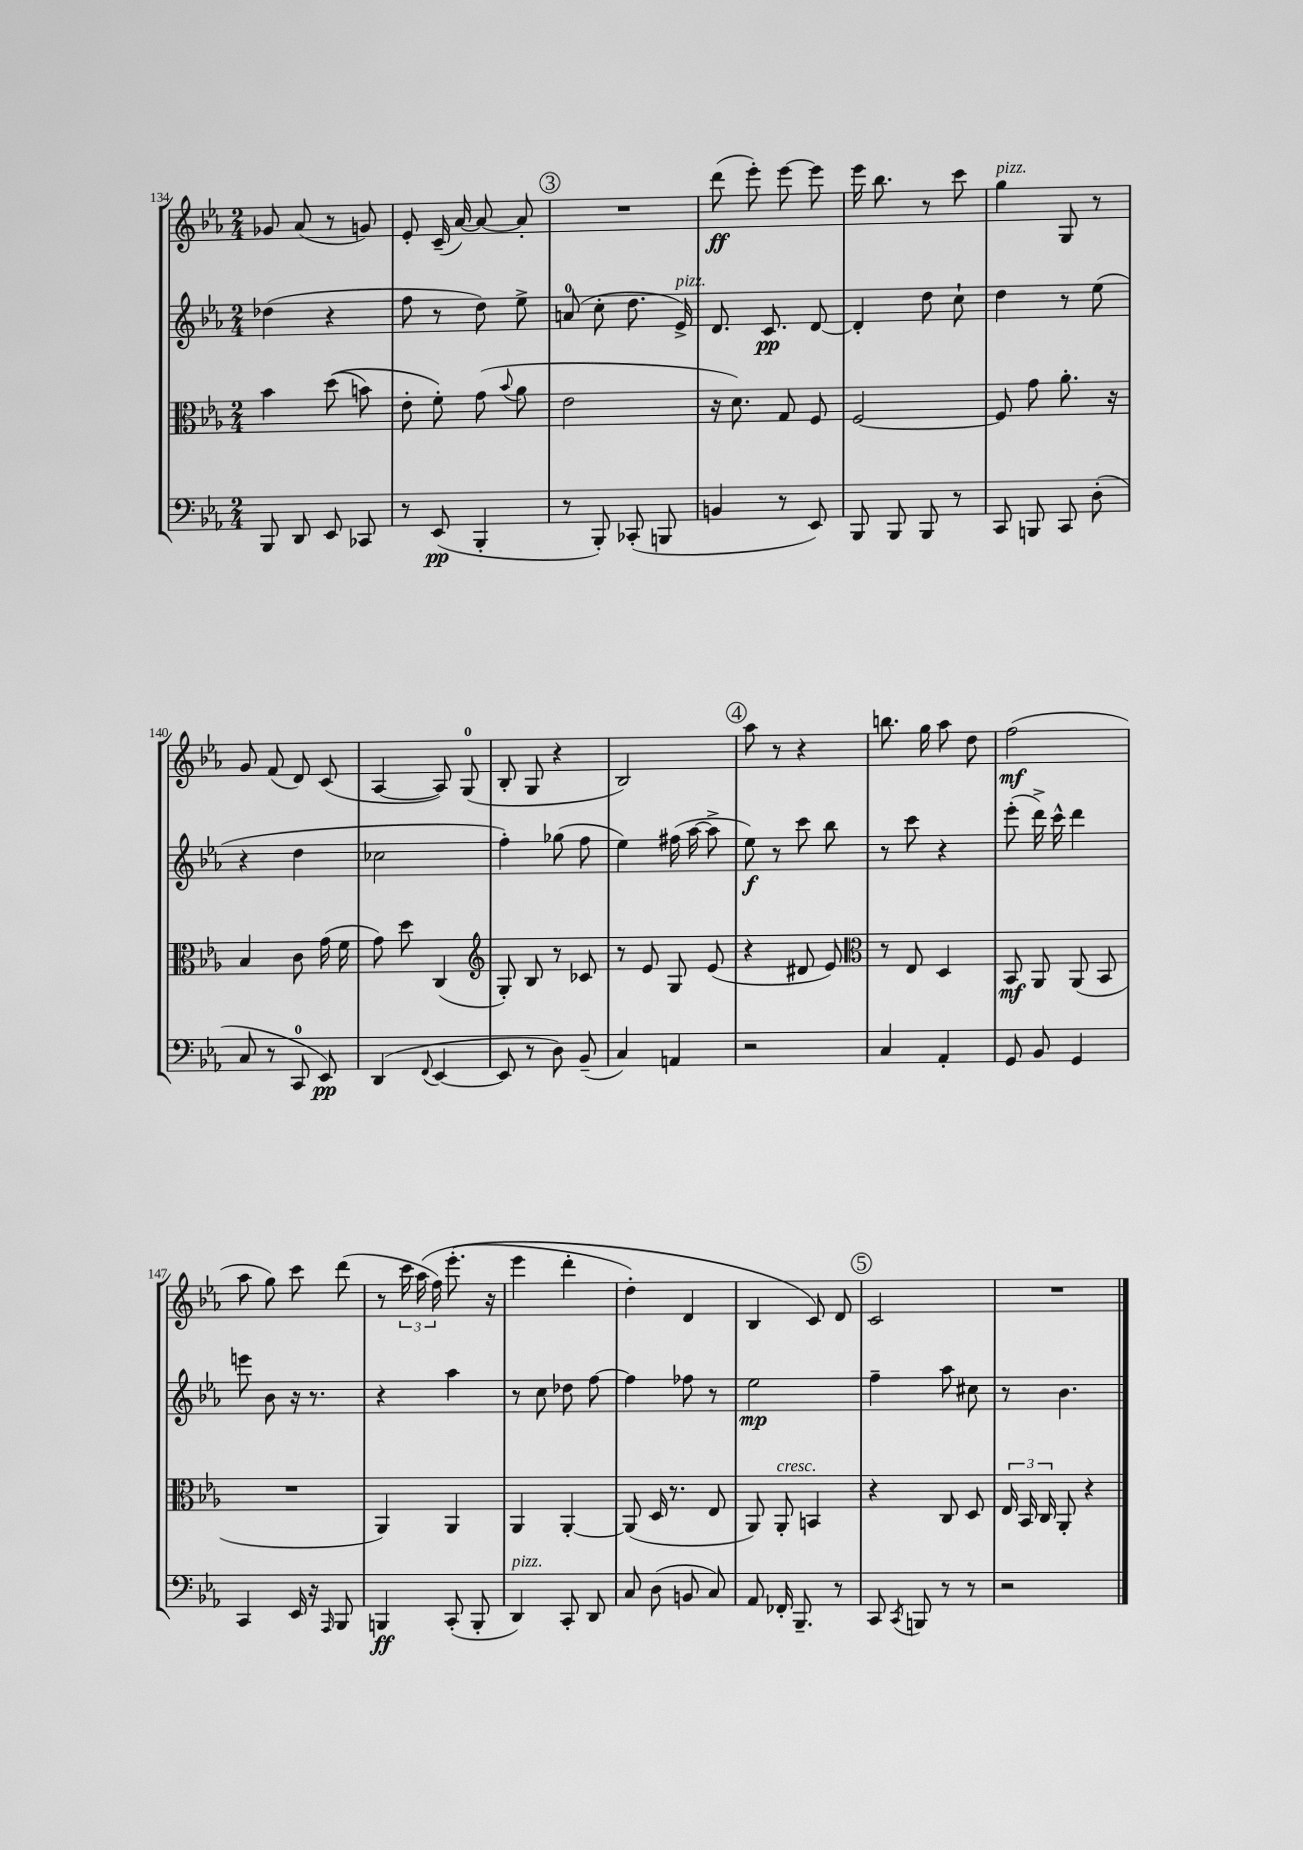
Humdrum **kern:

**kern	**kern	**kern	**kern
*staff4	*staff3	*staff2	*staff1
*clefF4	*clefC3	*clefG2	*clefG2
*k[b-e-a-]	*k[b-e-a-]	*k[b-e-a-]	*k[b-e-a-]
*M2/4	*M2/4	*M2/4	*M2/4
8BBB-	4b-	(4dd-	8g-
8DD	.	.	(8a-
8EE-	&((8dd	4r	8r
8CC-	8b)	.	8g)
=	=	=	=
8r	8e-'	8ff	8e-'
(8EE-	8f'&)	8r	(16c~
.	.	.	[16a-)
4BBB-'	(8g	8dd)	8a-_
.	8qqb-	.	.
.	8a-	8ee-^	8a-']
=	=	=	=
8r	2e-	(8a	2r
8BBB-')	.	8cc'	.
(8CC-'	.	8.dd	.
8BBB	.	.	.
.	.	16e-^)	.
=	=	=	=
4BB	16r	8.d	(8ddd
.	8.d)	.	.
.	.	.	8eee-')
.	.	8.c	.
8r	8G	.	[8eee-
8EE-)	8F	[8d	8eee-]
=	=	=	=
8BBB-	[2F	4d']	16eee-
.	.	.	8.bb-
8BBB-	.	.	.
8BBB-	.	8dd	8r
8r	.	8cc`	8ccc
=	=	=	=
8CC	8F]	4dd	4gg
8BBB	8g	.	.
8CC	8.a-'	8r	8G
(8D'	.	(8ee-	8r
.	16r	.	.
=	=	=	=
8C	4B-	4r	8g
8r	.	.	(8f
8CC	8c	4dd	8d)
8EE-)	(16g	.	(8c
.	16f	.	.
=	=	=	=
(4DD	8g)	2cc-	[4A-
.	8dd	.	.
8qqFF	.	.	.
[4EE-	(4C	.	8A-])
.	.	.	(8G
=	=	=	=
*	*clefG2	*	*
8EE-]	8G')	4ff')	8B-'
8r	8B-	.	8G
8D)	8r	(8gg-	4r
(8BB-~	8c-	8ff	.
=	=	=	=
4C)	8r	4ee-)	2B-)
.	8e-	.	.
4AA	8G	(16ff#	.
.	.	[16aa-	.
.	(8e-	8aa-^]	.
=	=	=	=
2r	4r	8ee-)	8aa-
.	.	8r	8r
.	8d#	8ccc	4r
.	8e-)	8bb-	.
=	=	=	=
*	*clefC3	*	*
4C	8r	8r	8.bb
.	8E-	8ccc	.
.	.	.	16gg
4AA-'	4D	4r	8aa-
.	.	.	8dd
=	=	=	=
8GG	8BB-	(8eee-'	(2ff
8BB-	8AA-	16ddd^)	.
.	.	16ccc^^	.
4GG	(8AA-	4ddd	.
.	8BB-	.	.
=	=	=	=
4CC	2r	8eee	8aa-
.	.	8b-	8gg)
16EE-	.	16r	8ccc
16r	.	8.r	.
16qqAAA-	.	.	.
8BBB-	.	.	(8ddd
=	=	=	=
4BBB	4AA-)	4r	8r
.	.	.	24ccc
.	.	.	&(24aa-
.	.	.	24ff)
(8CC'	4AA-	4aa-	(8.eee-'
8BBB'	.	.	.
.	.	.	16r
=	=	=	=
4DD)	4AA-	8r	4eee-
.	.	8cc	.
8CC'	[4AA-'	8dd-	4ddd'
8DD	.	[8ff	.
=	=	=	=
8C	(8AA-]	4ff]	4dd')
(8D	16D	.	.
.	8.r	.	.
8BB	.	8ff-	4d
8C)	8E-	8r	.
=	=	=	=
8AA-	8AA-)	2ee-	4B-
16FF-'	8AA-'	.	.
8.BBB-~	.	.	.
.	4BB	.	8c&)
8r	.	.	8d
=	=	=	=
8CC	4r	4ff~	2c
8qCC	.	.	.
8BBB	.	.	.
8r	8C	8aa-	.
8r	8D	8cc#	.
=	=	=	=
2r	24E-	8r	2r
.	24BB-	.	.
.	24C	.	.
.	8AA-'	4.b-	.
.	4r	.	.
==	==	==	==
*-	*-	*-	*-
